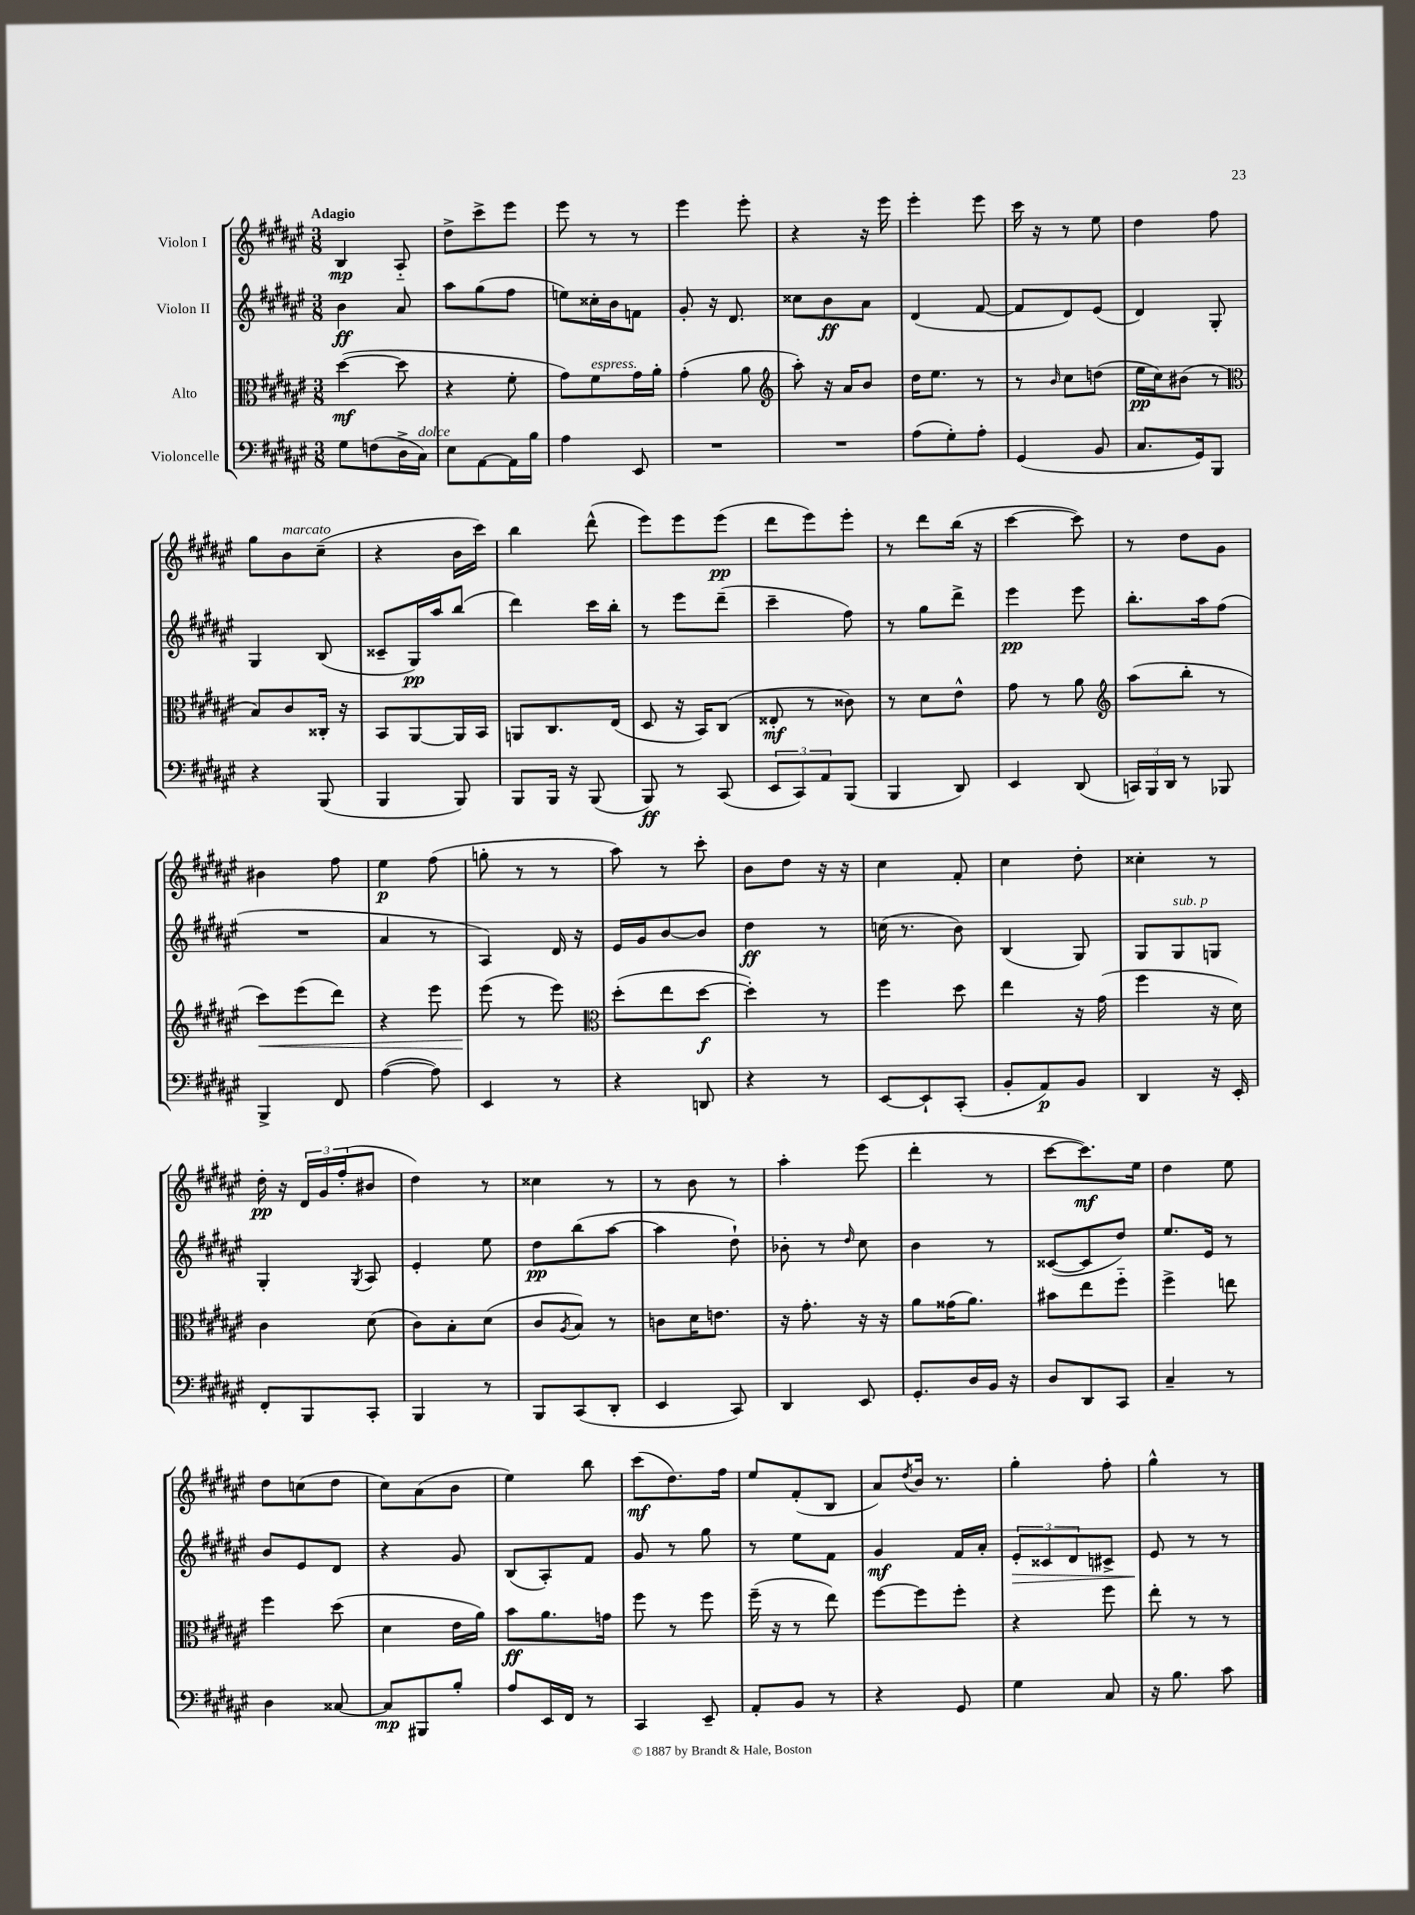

**kern	**kern	**kern	**kern
*staff4	*staff3	*staff2	*staff1
*clefF4	*clefC3	*clefG2	*clefG2
*k[f#c#g#d#a#e#]	*k[f#c#g#d#a#e#]	*k[f#c#g#d#a#e#]	*k[f#c#g#d#a#e#]
*M3/8	*M3/8	*M3/8	*M3/8
8G#	([4dd#	4b	4B
(8F	.	.	.
16D#^	8dd#]	8a#	8A#'~
16C#)	.	.	.
=	=	=	=
8E#	4r	8aa#	8dd#^
[8AA#	.	(8gg#	8ccc#^
16AA#]	8f#'	8ff#	8eee#
16B	.	.	.
=	=	=	=
4A#	8g#)	8ee)	8eee#
.	8f#	16cc##'	8r
.	.	16b	.
8EE#	16g#	8f	8r
.	16a#'	.	.
=	=	=	=
4.r	(4g#'	8g#'	4eee#
.	.	16r	.
.	.	8.d#	.
.	8a#	.	8eee#'
=	=	=	=
*	*clefG2	*	*
4.r	8aa#')	8cc##	4r
.	16r	8b	.
.	16a#	.	.
.	8b	8a#	16r
.	.	.	16eee#
=	=	=	=
(8A#	16dd#	(4d#	4eee#'
.	8.ee#	.	.
8G#')	.	.	.
8A#'	8r	[8f#	8eee#
=	=	=	=
(4GG#	8r	8f#]	16ccc#
.	.	.	16r
.	16qqb	.	.
.	8cc#	8d#)	8r
8BB	(8dd	(8e#	8ee#
=	=	=	=
8.C#	16ee#	4d#)	4dd#
.	16cc#)	.	.
.	(8b#	.	.
16GG#)	.	.	.
8BBB	8r	8G#'	8ff#
=	=	=	=
*	*clefC3	*	*
4r	8B)	4G#	8gg#
.	8c#	.	8b
(8BBB	16C##'	(8B	(8cc#~
.	16r	.	.
=	=	=	=
4BBB	8BB	8c##~	4r
.	[8AA#	16G#)	.
.	.	16aa#	.
8BBB)	16AA#]	(8bb	16b
.	16BB	.	16ccc#)
=	=	=	=
8BBB	8AA	4ddd#)	4bb
16BBB	8.C#	.	.
16r	.	.	.
(8BBB	.	16ccc#	(8ddd#^^
.	(16E#	16bb'	.
=	=	=	=
8BBB)	8D#	8r	8eee#)
8r	16r	8eee#	8eee#
.	16BB)	.	.
(8CC#	(8C#	(8ddd#~	(8eee#
=	=	=	=
12EE#	8E##'	4ccc#~	8ddd#
12CC#)	.	.	.
.	8r	.	8eee#)
12AA#	.	.	.
(8BBB	8c##)	8ff#)	8eee#'
=	=	=	=
4BBB	8r	8r	8r
.	8d#	8gg#	8ddd#
8DD#)	8e#^^	8ddd#^	(16bb
.	.	.	16r
=	=	=	=
4EE#	8g#	4eee#	[4ccc#
.	8r	.	.
(8DD#	8a#	8eee#	8ccc#])
=	=	=	=
*	*clefG2	*	*
24CC)	(8aa#	8.bb'	8r
24BBB	.	.	.
24DD#	.	.	.
8r	8bb'	.	8dd#
.	.	16aa#	.
8BBB-	8r	(8ff#	8g#
=	=	=	=
4BBB^	8ccc#)	4.r	4b#
.	(8eee#	.	.
8FF#	8ddd#)	.	8ff#
=	=	=	=
([4A#	4r	4a#	4ee#
8A#])	8eee#	8r	(8ff#
=	=	=	=
4EE#	(8eee#	4A#)	8gg'
.	8r	.	8r
8r	8eee#)	16d#	8r
.	.	16r	.
=	=	=	=
*	*clefC3	*	*
4r	(8dd#'	16e#	8aa#)
.	.	16g#	.
.	8ee#	[8b	8r
8DD	[8dd#	8b]	8ccc#'
=	=	=	=
4r	4dd#'])	4dd#	8b
.	.	.	8dd#
8r	8r	8r	16r
.	.	.	16r
=	=	=	=
[8EE#	4ff#	(16cc	4cc#
.	.	8.r	.
8EE#`]	.	.	.
(8CC#'	8dd#	8b)	8f#'
=	=	=	=
8BB'	4ee#	(4B	4cc#
8AA#)	.	.	.
8BB	16r	8G#)	8dd#'
.	(16g#	.	.
=	=	=	=
4DD#	4ff#	8G#	4cc##'
.	.	8G#	.
16r	16r	8G	8r
16EE#'	16d#)	.	.
=	=	=	=
8FF#'	4c#	4G#'	16dd#'
.	.	.	16r
8BBB	.	.	24d#
.	.	.	24g#
.	.	.	(24ff#'
.	.	8qG#	.
8CC#'	(8d#	8A#	8b#
=	=	=	=
4BBB	8c#)	4e#'	4dd#)
.	8B'	.	.
8r	(8d#	8ee#	8r
=	=	=	=
8BBB	8c#	8dd#	4cc##
.	8qA#	.	.
(8CC#	8B)	(8bb	.
8DD#'	8r	[8aa#	8r
=	=	=	=
4EE#	8c	4aa#]	8r
.	16d#	.	8b
.	8.e	.	.
8CC#)	.	8dd#`)	8r
=	=	=	=
4DD#	16r	8b-'	4aa#'
.	8.g#'	.	.
.	.	8r	.
.	.	16qqdd#	.
8EE#	16r	8cc#	(8eee#
.	16r	.	.
=	=	=	=
8.GG#'	8a#	4b	4ddd#'
.	(16g##	.	.
16D#	8.a#)	.	.
16BB	.	8r	8r
16r	.	.	.
=	=	=	=
8D#	8b#	([8c##	[8ccc#
8DD#	8ee#	8c##]	8.ccc#])
8CC#	8ff#'~	8dd#)	.
.	.	.	16ee#
=	=	=	=
4C#~	4ff#^	8.ee#	4dd#
.	.	16e#	.
8r	8ee	8r	8ee#
=	=	=	=
4D#	4ff#	8b	8dd#
.	.	8e#	(8cc
[8C##	(8dd#	8d#	8dd#
=	=	=	=
8C##]	4d#	4r	8cc#)
8BBB#	.	.	(8a#
8B'	16e#	8g#	8b
.	16a#)	.	.
=	=	=	=
8A#	8b	(8B	4ee#)
16EE#	8.a#	8A#')	.
16FF#	.	.	.
8r	.	8f#	8bb
.	16g	.	.
=	=	=	=
4CC#	8ff#	8g#	(8ccc#
.	8r	8r	8.dd#)
8EE#~	8ff#	8gg#	.
.	.	.	16ff#
=	=	=	=
8AA#'	(16ff#~	8r	8ee#
.	16r	.	.
8BB	8r	8ee#	(8f#'
8r	8ee#)	8f#	8B
=	=	=	=
4r	[8ff#	4g#	8a#)
.	.	.	8qdd#
.	8ff#]	.	16b
.	.	.	8.r
8GG#	8ff#'	16f#	.
.	.	16a#'	.
=	=	=	=
4G#	4r	12e#'	4gg#'
.	.	12c##	.
.	.	12d#	.
8C#	8ff#	8c#^	8ff#'
=	=	=	=
16r	8ee#'	8e#	4gg#^^
8.B	.	.	.
.	8r	8r	.
8c#	8r	8r	8r
==	==	==	==
*-	*-	*-	*-
